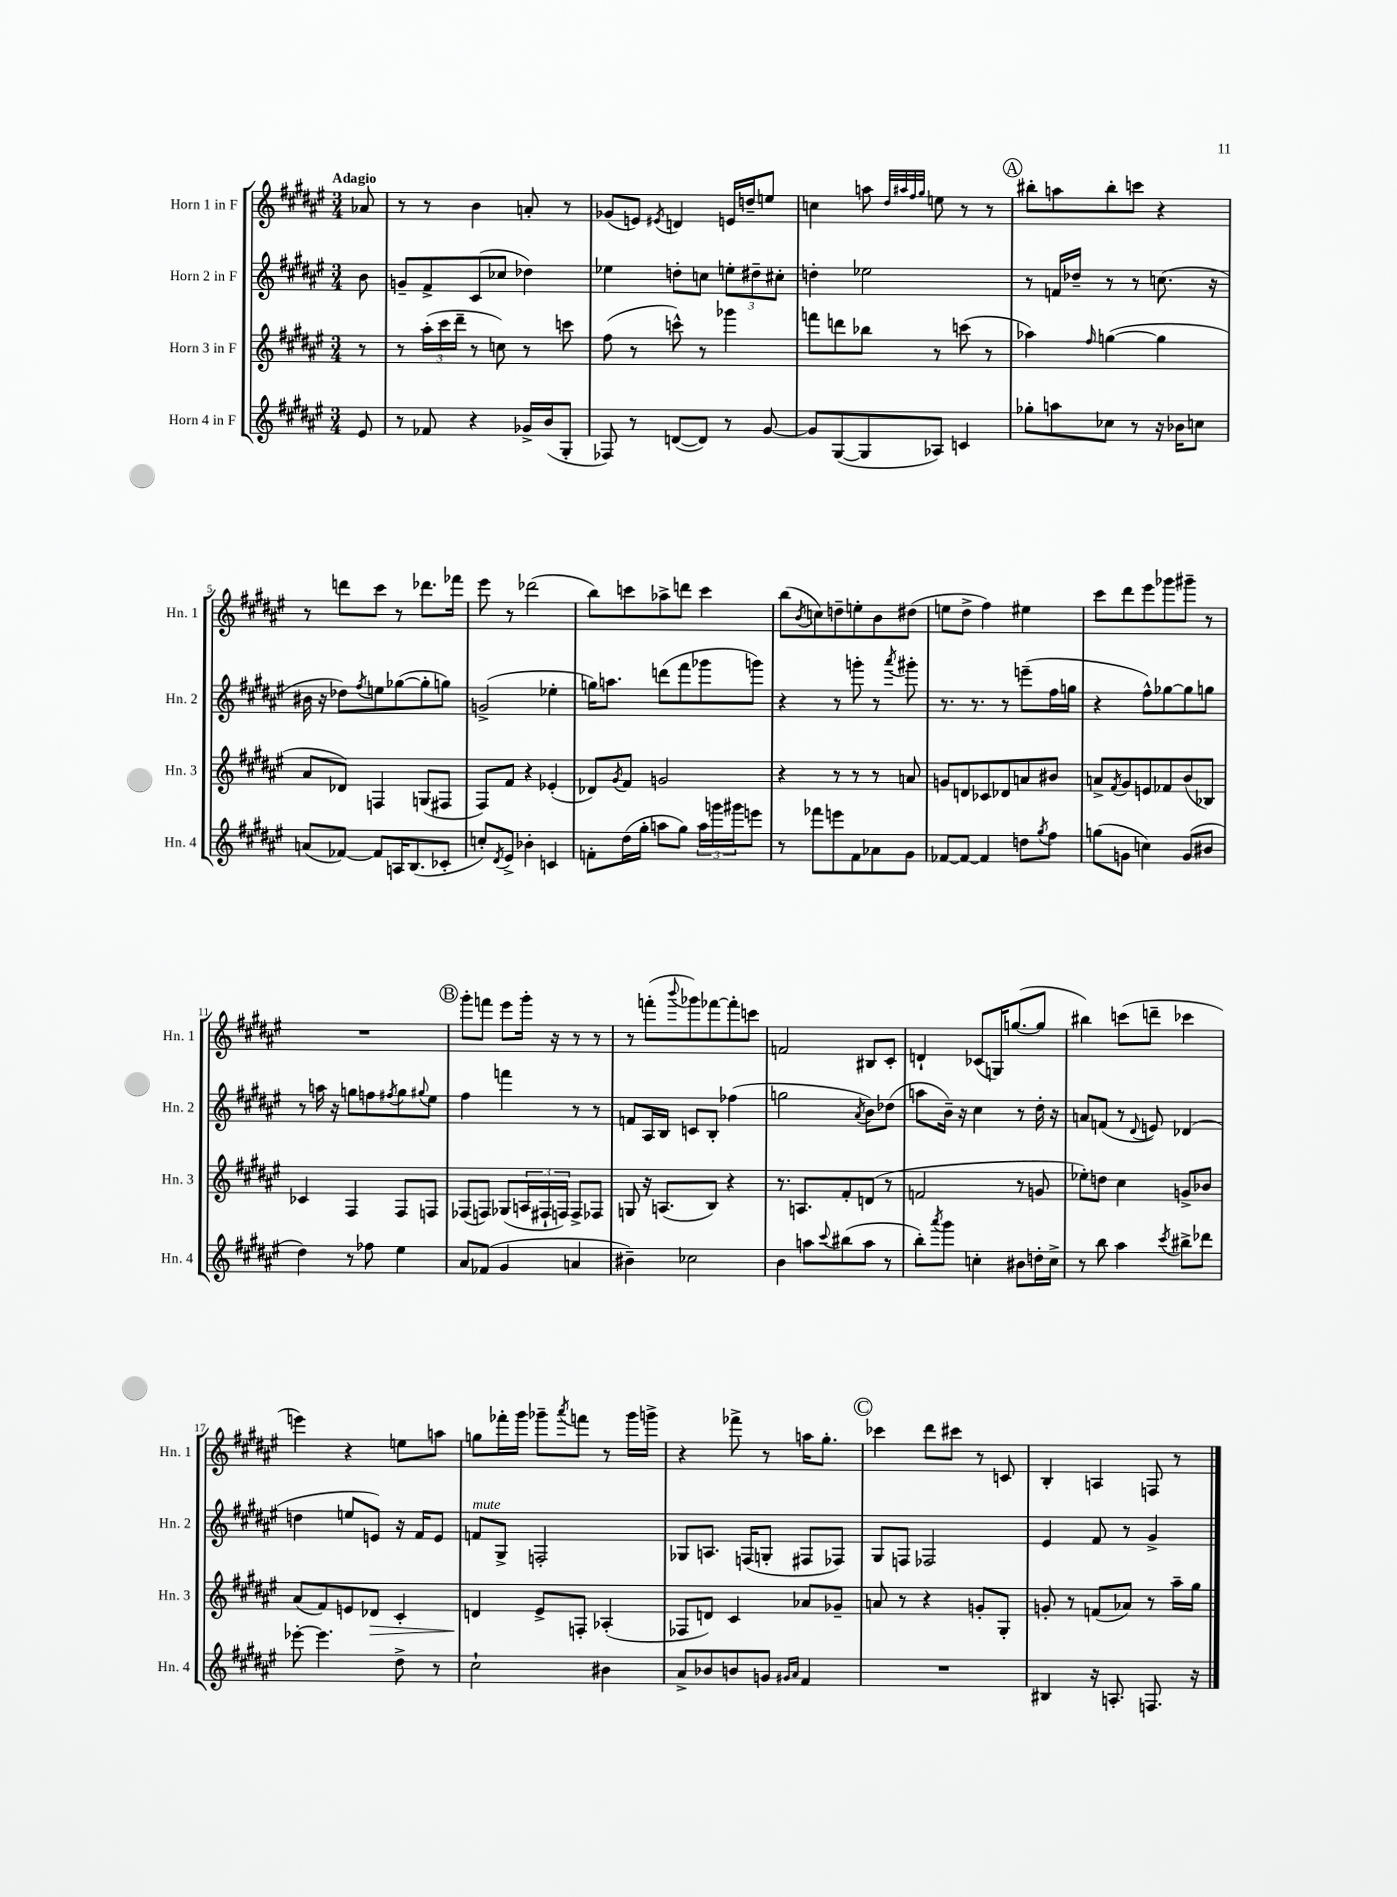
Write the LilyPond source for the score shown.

<<
\new StaffGroup <<
\new Staff = "s0" \with { instrumentName = "Horn 1 in F" shortInstrumentName = "Hn. 1" } {
    \clef treble \key fis \major \numericTimeSignature \time 3/4 \partial 8 \tempo "Adagio"
    aes'8 |
    r8 r8 b'4 a'8-. r8 |
    ges'8( e'8) \acciaccatura { eis'8 } d'4 e'16 d''16-- e''8 |
    c''4 a''8 \grace { dis''32 ais''32 fis''32 gis''32 } e''8 r8 r8 |
    \mark \markup { \circle "A" } bis''8-. a''8 bis''8-. c'''8 r4 |
    r8 d'''8 cis'''8 r8 des'''8. fes'''16 |
    eis'''8 r8 des'''2( |
    b''8) c'''8 aes''8-> d'''8 c'''4 |
    b''8( \acciaccatura { b'8 } c''8) d''8-- e''8-. b'8 dis''8( |
    e''8 dis''8-> fis''4) eis''4 |
    cis'''8 dis'''8 eis'''8 ges'''8 gis'''8-- r8 |
    R2. |
    \mark \markup { \circle "B" } gis'''8-. f'''8 eis'''8 gis'''16-. r16 r8 r8 |
    r8 f'''8-.( \appoggiatura { b'''8 } ges'''8) fes'''8~ fes'''8-. c'''8 |
    f'2 bis8 cis'8-. |
    d'4-! ces'8( g16) g''8.~( g''8 |
    bis''4) c'''8( d'''8-- ces'''4 |
    e'''4) r4 e''8 a''8 |
    g''8 fes'''16-. gis'''16 ges'''8-- \acciaccatura { ais'''8 } f'''8 r8 ges'''16 g'''16-> |
    r4 fes'''8-> r8 a''16 gis''8.-. |
    \mark \markup { \circle "C" } ces'''4 dis'''8 cis'''8 r8 c'8 |
    b4-. a4 f8 r8 \bar "|." |
}
\new Staff = "s1" \with { instrumentName = "Horn 2 in F" shortInstrumentName = "Hn. 2" } {
    \clef treble \key fis \major \numericTimeSignature \time 3/4 \partial 8
    b'8 |
    g'8-- fis'8-> cis'8( ces''8 des''4) |
    ees''4 d''8-. c''8 \tuplet 3/2 { e''8-. dis''8-- cis''8-. } |
    d''4-. ees''2 |
    \mark \markup { \circle "A" } r8 f'16 des''16-- r8 r8 c''8.( r16 |
    bis'16 r16 des''8) \acciaccatura { fis''8 } e''8 ges''8~( ges''8-. g''8) |
    g'2->( ees''4-. |
    g''16) a''8. d'''8( fis'''8 ges'''8 g'''8) |
    r4 r8 g'''8-. r8 \acciaccatura { ais'''8 } gis'''8-. |
    r8. r8. r8 e'''8--( fis''16 g''16 |
    r4 fis''8-^) ges''8~ ges''8 g''8 |
    r8 a''16 r16 g''8 f''8 \acciaccatura { fis''8 } g''8 \appoggiatura { gis''8 } eis''8 |
    \mark \markup { \circle "B" } fis''4 f'''4 r8 r8 |
    f'8 ais16 b16 c'8 b8-. fes''4( |
    g''2 \acciaccatura { ais'8 } b'8) des''8( |
    a''8 b'16--) r16 cis''4 r8 dis''16-. r16 |
    a'8 f'8( r8 \appoggiatura { dis'8 } e'8) des'4( |
    d''4 e''8 e'8) r16 fis'16 e'8 |
    f'8^\markup { \italic "mute" } gis8-> f2-. |
    ges8 a8. f16( g8-. fis8 fes8) |
    \mark \markup { \circle "C" } gis8 f8 fes2 |
    eis'4 fis'8 r8 gis'4-> \bar "|." |
}
\new Staff = "s2" \with { instrumentName = "Horn 3 in F" shortInstrumentName = "Hn. 3" } {
    \clef treble \key fis \major \numericTimeSignature \time 3/4 \partial 8
    r8 |
    r8 \tuplet 3/2 { ais''16-.( cis'''16 dis'''16-- } r8 c''8) r8 c'''8 |
    fis''8( r8 c'''8-^) r8 ges'''4 |
    f'''8 d'''8 bes''8 r8 c'''8( r8 |
    \mark \markup { \circle "A" } aes''4) \grace { fis''16 } g''4~( g''4 |
    ais'8 des'8) f4 g8( fis8 |
    fis8) fis'8 r4 ees'4-.( |
    des'8) \acciaccatura { gis'8 } fis'8 g'2 |
    r4 r8 r8 r8 a'8 |
    g'8 d'8 ces'8 des'8 a'8 bis'8 |
    a'8-> \acciaccatura { fis'8 } gis'8 e'8 fes'8 b'8( bes8) |
    ces'4 fis4 fis8 f8 |
    \mark \markup { \circle "B" } fes8( f8) ges8( \tuplet 3/2 { a16 fis16-! f16) } f8-> fes8 |
    g8 r16 a8.( b8) r4 |
    r8. a8. fis'8-. d'8( r8 |
    f'2 r8 g'8 |
    ees''8-.) d''8 cis''4 g'8-> bes'8 |
    ais'8( fis'8) e'8 des'8\> cis'4-. |
    d'4\! eis'8-> f8-. aes4-.( |
    fes8 d'8) cis'4 aes'8 ges'8-- |
    \mark \markup { \circle "C" } a'8 r8 r4 g'8-. gis8-. |
    g'8-. r8 f'8( aes'8) r8 ais''16-- gis''16 \bar "|." |
}
\new Staff = "s3" \with { instrumentName = "Horn 4 in F" shortInstrumentName = "Hn. 4" } {
    \clef treble \key fis \major \numericTimeSignature \time 3/4 \partial 8
    eis'8 |
    r8 fes'8 r4 ges'16-> b'16( gis8-. |
    fes8) r8 d'8~( d'8) r8 gis'8~ |
    gis'8 gis8~( gis8 aes8) c'4 |
    \mark \markup { \circle "A" } ges''8-. a''8 ces''8 r8 r16 bes'16 c''8 |
    a'8( fes'8~) fes'8 a16 b8.( ces'8-. |
    c''8-.) \acciaccatura { dis'8 } eis'8-> bes'4-. c'4 |
    f'8-. dis''16( gis''16-. a''8 gis''8) \tuplet 3/2 { a''16 g'''16 gis'''16 } e'''8 |
    r8 fes'''8 e'''8 fis'8 aes'8 gis'8 |
    fes'8~ fes'8~ fes'4 d''8 \acciaccatura { gis''8 } fis''8 |
    g''8( g'8 c''4) g'8( bis'8 |
    dis''4) r8 fes''8 eis''4 |
    \mark \markup { \circle "B" } ais'8 fes'8( gis'4 a'4 |
    bis'4--) ces''2 |
    b'4 a''8 \appoggiatura { cis'''8 } bis''8( a''8 r8 |
    b''8-.) \acciaccatura { ais'''8 } gis'''8 c''4-. bis'8 d''16-. c''16-> |
    r8 b''8 ais''4 \acciaccatura { cis'''8 } bis''8-> des'''8 |
    ees'''8~-. ees'''4. dis''8-> r8 |
    cis''2-! bis'4 |
    ais'8-> bes'8 b'8 g'8 \grace { gis'16 ais'16 } fis'4 |
    \mark \markup { \circle "C" } R2. |
    bis4 r16 a8.-. f8. r16 \bar "|." |
}
>>
>>
